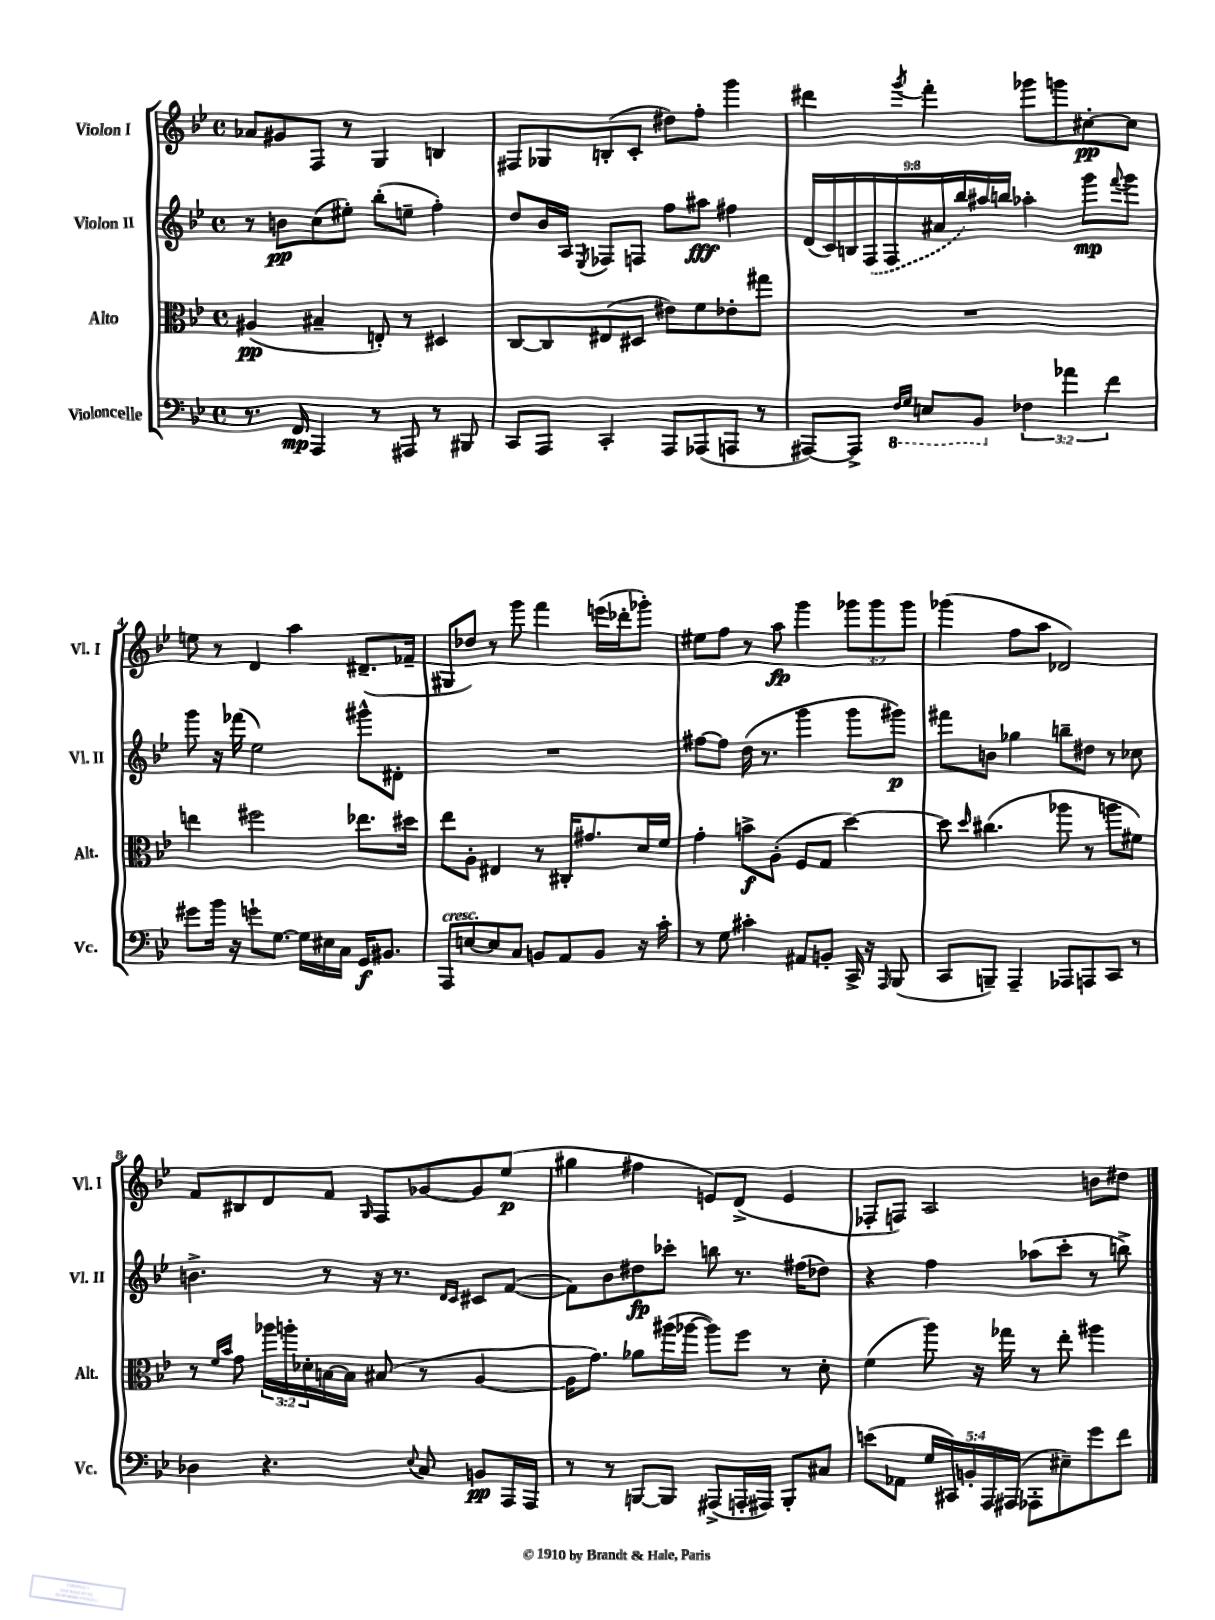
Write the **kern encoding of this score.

**kern	**kern	**kern	**kern
*staff4	*staff3	*staff2	*staff1
*clefF4	*clefC3	*clefG2	*clefG2
*k[b-e-]	*k[b-e-]	*k[b-e-]	*k[b-e-]
*M4/4	*M4/4	*M4/4	*M4/4
*met(c)	*met(c)	*met(c)	*met(c)
8.r	(4A#	8r	8a-
.	.	8b	8g#
16FF	.	.	.
4AAA	4B#~	(8cc	8F
.	.	8ee#')	8r
8r	8E')	(8bb-'	4G
8AAA#	8r	8ee~	.
8r	4D#	4ff')	4B
8BBB#	.	.	.
=	=	=	=
8CC	[8C	8dd	8F#
8AAA	8C]	16b-	8G-
.	.	16A	.
.	.	8qE-	.
4CC'	(8E#	8F-	(8B'
.	8D#	8F	8c'
8AAA	8e#)	8ff	8dd#)
(8AAA-	8f	8aa#	8ff'
8AAA	8e-'	4ff#	4ggg
8r	8gg#	.	.
=	=	=	=
[8AAA#)	1r	(18d	4ddd#
.	.	18c)	.
.	.	18B	.
8AAA#^]	.	.	.
.	.	(18F	.
.	.	18F	.
16qqFF	.	.	.
16qqGG	.	.	8qggg
8EE	.	.	4fff'
.	.	18a#	.
.	.	18bb-)	.
8BBB-	.	.	.
.	.	18aa#	.
.	.	18bb	.
6F-	.	4aa-'	8ggg-
.	.	.	8ggg
6a-	.	.	.
.	.	8ggg	[8cc#'
6f	.	.	.
.	.	8qqfff	.
.	.	8ggg	8cc#]
=	=	=	=
8g#	4ee	8ggg	8ee
16b-	.	16r	8r
16r	.	(16fff-	.
8g`	2ff#	2ee-)	4d
[8.G	.	.	.
.	.	.	4aa
16G]	.	.	.
16E#	.	.	.
16C	.	.	.
16GG	8.ee-	8ggg#^^	(8.d#~
8.BB#	.	.	.
.	.	8d#'	.
.	16dd#	.	16f-~
=	=	=	=
8AAA	8ee-	1r	8G#
[8E	8A'	.	8dd-)
8E]	4E#	.	8r
8C	.	.	8ggg
8BB	8r	.	4fff
8AA	16C#'	.	.
.	8.g#	.	.
8BB	.	.	(16eee
.	.	.	16ddd-'
16r	16d	.	8ggg-')
16c'	16f	.	.
=	=	=	=
8r	4g'	[8ff#	8ee#
8G	.	8ff#]	8ff
4c#'	8b^	(16dd	8r
.	.	8.r	.
.	(8A'	.	8aa
8AA#	8F	4ggg	4ggg
8BB'	8G	.	.
16CC^	[4dd)	8ggg	12ggg-
16r	.	.	.
.	.	.	12ggg-
16qqAAA	.	.	.
(8BBB-	.	8ggg#)	.
.	.	.	12ggg-
=	=	=	=
8CC	8dd]	8fff#	(4ggg-
.	16qqdd	.	.
8BBB~)	(4.cc#	8b	.
4AAA~	.	4gg-	8ff
.	.	.	8aa
8AAA-	8aa-	8bb~	2d-)
8AAA	8r	8dd#	.
8CC	8aa	8r	.
8r	8f#)	8cc-	.
=	=	=	=
4D-	8r	4.b^	8f
.	16qqf	.	.
.	16qqb-	.	.
.	8g	.	8B#
4.r	24aa-	.	8d
.	24aa'	.	.
.	24d-'	.	.
.	[16B	8r	8f
.	16B]	.	.
.	.	.	16qqG
.	(8B#	16r	8F
.	.	8.r	.
8qqE-	.	.	.
8C	8r	.	[8g-
.	.	16qqd	.
.	.	16qqc	.
8BB	[4A	8c#	8g-]
16AAA	.	([8f	(8ee-
16AAA	.	.	.
=	=	=	=
8r	16A]	8f])	4gg#
.	8.g)	.	.
8r	.	8b-	.
[8BBB	8a-	8dd#	4ff#
8BBB]	(16aa#	8ccc-'	.
.	[16aa-	.	.
(8AAA#^	8aa-])	8bb	8e)
16AAA'	8ff	8.r	(8d^
16AAA#)	.	.	.
8BBB'	8r	.	4e
.	.	(16ff#	.
8C#	8d'	8dd-)	.
=	=	=	=
(8e	(4f	4r	8F-'
8AA-	.	.	8F)
20G	8aa)	4ff	2A
20CC#)	.	.	.
20BB'	.	.	.
.	16r	.	.
20AAA	.	.	.
.	16gg-	.	.
(20AAA#	.	.	.
8AAA-'	8r	(8aa-	.
8E#~)	8ee-'	8ccc'	.
8g	4aa#	8r	8b
8f	.	8bb^)	8dd#
==	==	==	==
*-	*-	*-	*-
